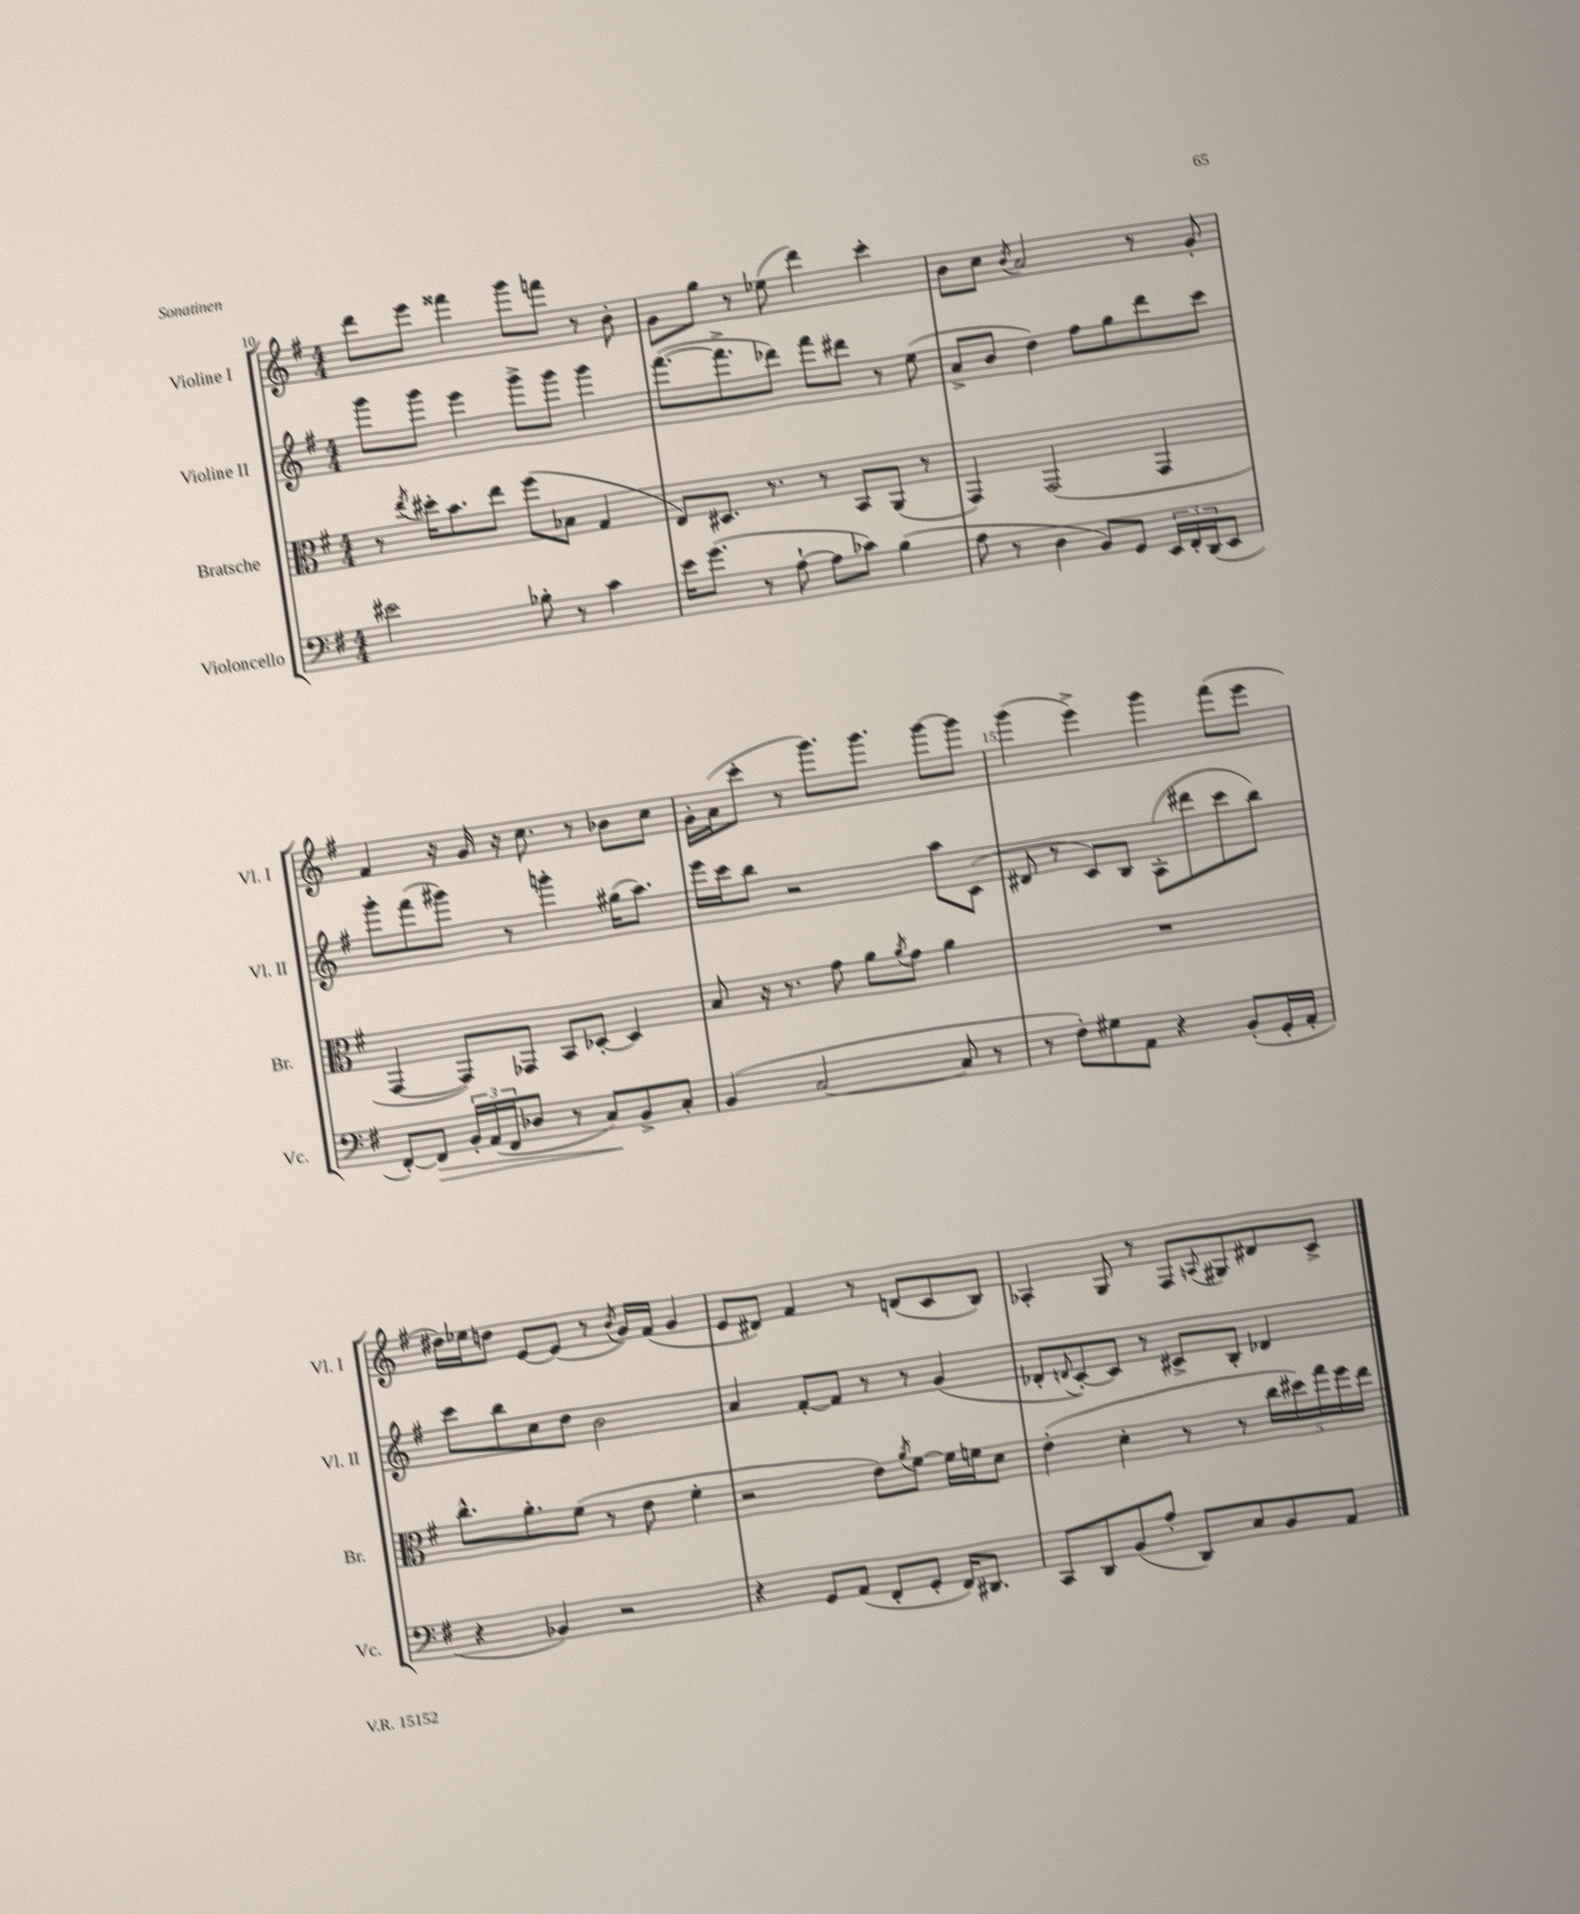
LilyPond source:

<<
\new StaffGroup <<
\new Staff = "s0" \with { instrumentName = "Violine I" shortInstrumentName = "Vl. I" } {
    \clef treble \key g \major \numericTimeSignature \time 4/4
    d'''8 e'''8 fisis'''4 g'''8 f'''8 r8 b'8-. |
    g'8 g''8 r8 ees''8( d'''4) c'''4-. |
    b'8 c''8 \acciaccatura { b'8 } a'2 r8 g'8-. |
    fis'4 r16 g'16 r16 c''8. r8 bes'8 c''8 |
    g'16-. a'16( c'''8-. r8 g'''8.) g'''8. g'''8~ g'''8 |
    g'''4( e'''4->) g'''4 fis'''8( e'''8 |
    dis''16) ees''16 d''8 e'8~ e'8( r8 \acciaccatura { b'8 } g'16) fis'16( g'4 |
    e'8 dis'8) fis'4 r8 d'8( c'8 b8) |
    aes4-. g8 r8 fis8 \appoggiatura { a8 } gis8 dis'8 c'8-> \bar "|." |
}
\new Staff = "s1" \with { instrumentName = "Violine II" shortInstrumentName = "Vl. II" } {
    \clef treble \key g \major \numericTimeSignature \time 4/4
    g'''8 g'''8 e'''4 g'''8-> g'''8 g'''4 |
    fis'''8.~( fis'''8.-> des'''8) fis'''8 dis'''8 r8 e''8( |
    a'8-> b'8 d''4) fis''8 g''8 d'''8 c'''8 |
    g'''8-. fis'''8( gis'''8) r8 g'''4-. gis''16( a''8.) |
    e'''16 c'''16 b''8 r2 a''8 c'8( |
    dis'8 r8 c'8) b8 a8-.( dis'''8 c'''8 b''8) |
    c'''8 b''8 c''8 d''8 b'2 |
    a'4 fis'8~-. fis'8 r8 r8 g'4( |
    des'8-. \appoggiatura { d'8 } c'8~-.) c'8 r8 cis'8-> b8-. des'4 \bar "|." |
}
\new Staff = "s2" \with { instrumentName = "Bratsche" shortInstrumentName = "Br." } {
    \clef alto \key g \major \numericTimeSignature \time 4/4
    r8 \acciaccatura { e''8 } dis''16-. b'8. e''8 fis''8( bes8 g4 |
    e8) dis8. r8. r8 b,8 a,8( r8 |
    g,4) g,2( g,4 |
    g,4~ g,8) ges,8 b,8 des8~-. des4 |
    b8 r16 r8. g'8 a'8 \acciaccatura { a'8 } g'8 a'4 |
    R1 |
    c''8.-^ a'8.-. fis'8( r8 e'8 fis'4-. |
    r2 e'8) \acciaccatura { a'8 } fis'8~ fis'16 f'16 d'8 |
    e'4-.( d'4-. r8 r8 \tuplet 5/4 { c''16 dis''16) g''16 fis''16 e''16 } \bar "|." |
}
\new Staff = "s3" \with { instrumentName = "Violoncello" shortInstrumentName = "Vc." } {
    \clef bass \key g \major \numericTimeSignature \time 4/4
    eis'2 bes8-. r8 c'4 |
    e'16 g'8.( r8 a8~-! a8 ces'8) b4( |
    a8 r8 d4 b,8) g,8 \tuplet 3/2 { e,16 fis,16-. d,16( } e,8 |
    fis,8~-.) fis,8\> \tuplet 3/2 { b,16-. a,16( fis,16 } des8 r8 c8\!) b,8-> c8-. |
    b,4( c2~ c8 r8 |
    r8 fis8-.) gis8 a,8 r4 b,8-.( g,16-. a,16-. |
    r4 bes,4) r2 |
    r4 g,8 a,8( fis,8-. g,8-. fis,16) dis,8. |
    c,8 d,8 b,8( a8-. d,8) c8 b,8 a,8 \bar "|." |
}
>>
>>
\layout { \context { \Score currentBarNumber = #10 \override BarNumber.break-visibility = ##(#f #t #t) barNumberVisibility = #(every-nth-bar-number-visible 5) } }
